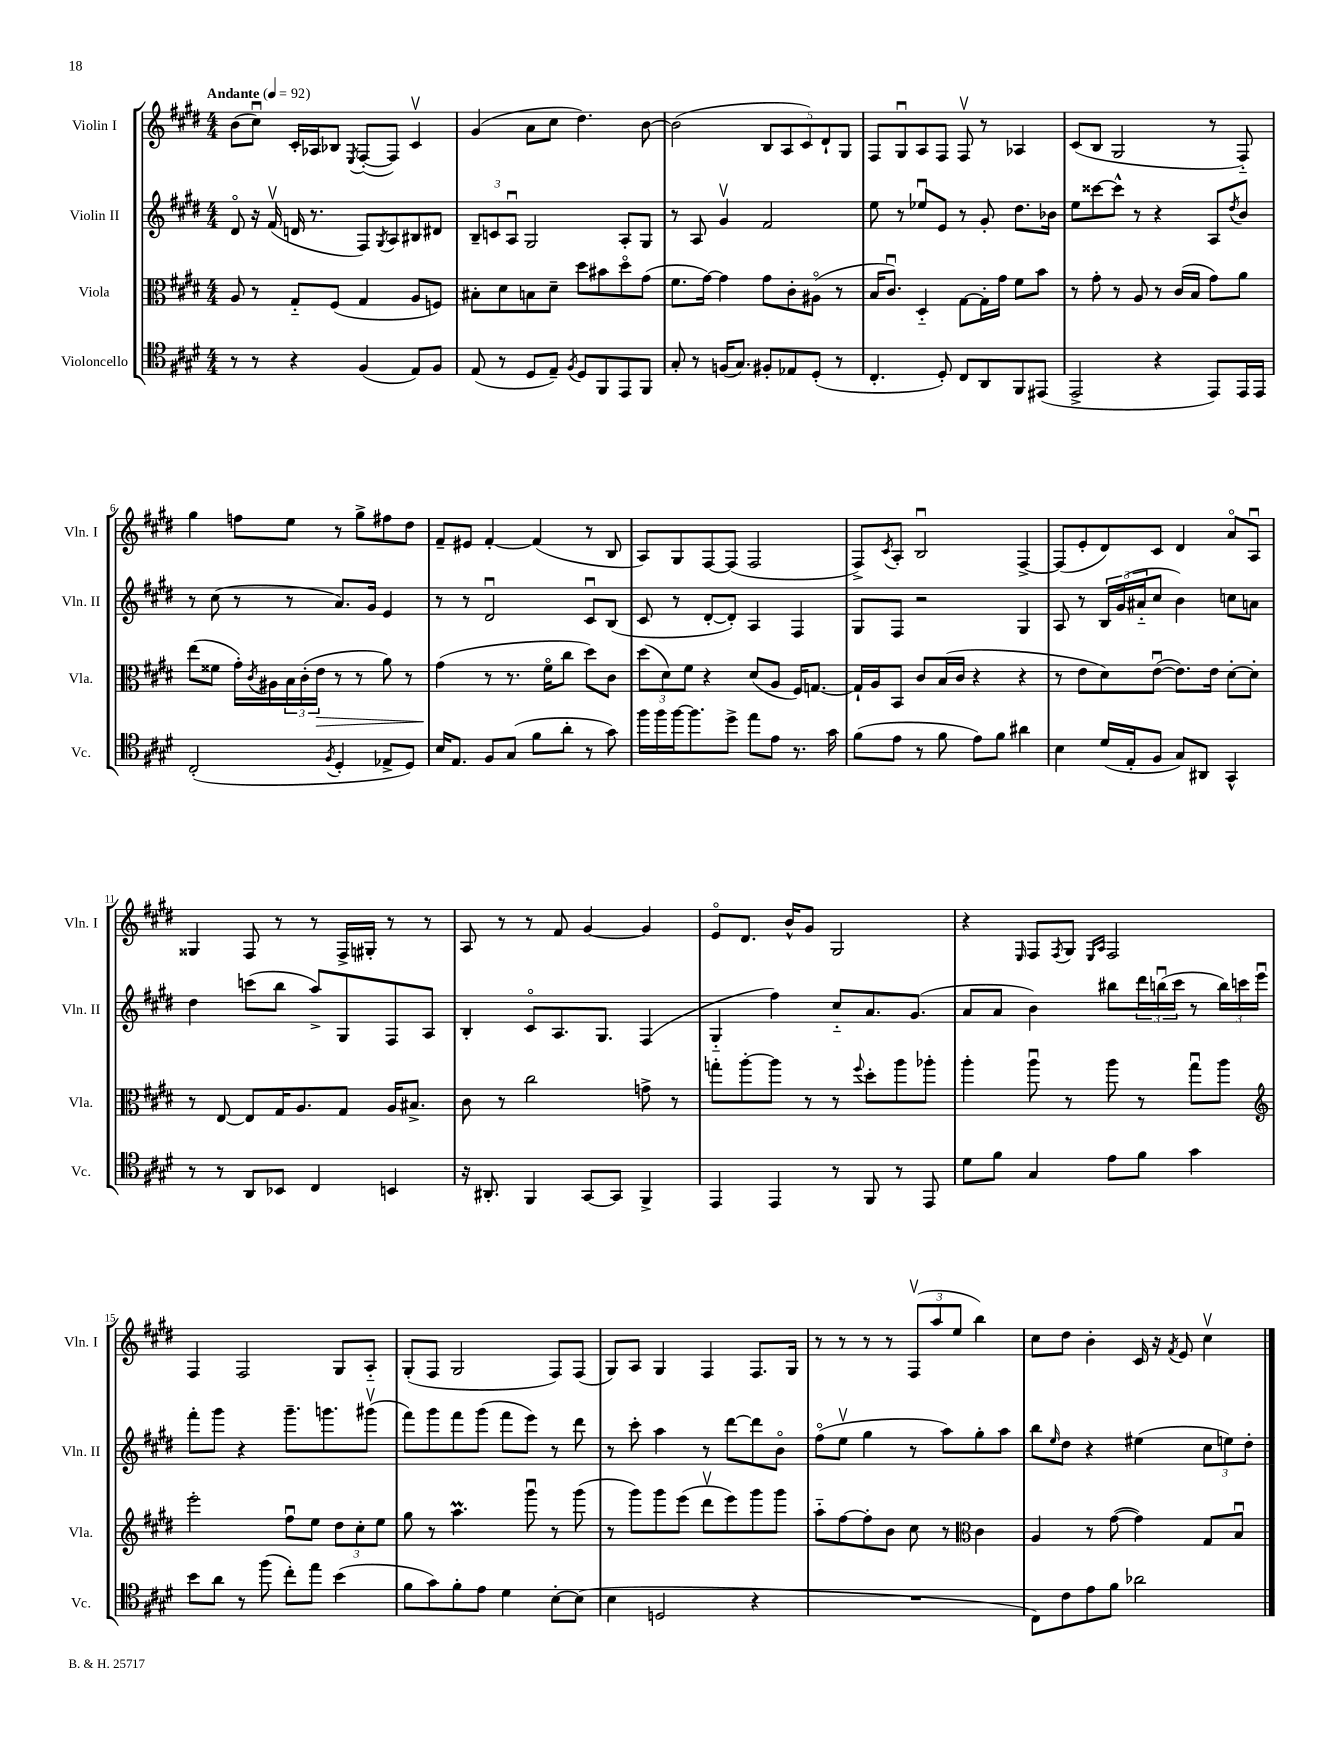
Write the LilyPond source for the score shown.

<<
\new StaffGroup <<
\new Staff = "s0" \with { instrumentName = "Violin I" shortInstrumentName = "Vln. I" } {
    \clef treble \key e \major \numericTimeSignature \time 4/4 \tempo "Andante" 4 = 92
    b'8( cis''8\downbow) cis'16-. aes16 bes8 \acciaccatura { e8 } fis8~-.( fis8) cis'4\upbow |
    gis'4( a'8 cis''8 dis''4.) b'8~ |
    b'2( \tuplet 5/4 { b8 a8 cis'8) dis'8-! gis8 } |
    fis8 gis8\downbow a8 fis8 fis8\upbow r8 aes4 |
    cis'8( b8 gis2 r8 fis8-_) |
    gis''4 f''8 e''8 r8 gis''8-> fis''8 dis''8 |
    fis'8-- eis'8 fis'4~-. fis'4( r8 b8 |
    a8) gis8 fis8~ fis8( fis2 |
    fis8->) \acciaccatura { cis'8 } a8-. b2\downbow fis4~-> |
    fis8( e'8-. dis'8) cis'8 dis'4 a'8\flageolet a8\downbow |
    gisis4 fis8 r8 r8 fis16-> gis16-. r8 r8 |
    a8 r8 r8 fis'8 gis'4~ gis'4 |
    e'8\flageolet dis'8. b'16-^ gis'8 gis2 |
    r4 \grace { e16 } fis8 \acciaccatura { fis8 } gis8 \grace { e16 a16 } fis2 |
    fis4 fis2 gis8 a8-_ |
    gis8-.( fis8 gis2 fis8) fis8( |
    gis8) a8 gis4 fis4 fis8. gis16 |
    r8 r8 r8 r8 \tuplet 3/2 { fis8\upbow( a''8 e''8 } b''4) |
    cis''8 dis''8 b'4-. cis'16 r16 \acciaccatura { fis'8 } e'8 cis''4\upbow \bar "|." |
}
\new Staff = "s1" \with { instrumentName = "Violin II" shortInstrumentName = "Vln. II" } {
    \clef treble \key e \major \numericTimeSignature \time 4/4
    dis'8\flageolet r16 fis'16\upbow( d'16 r8. fis8) \acciaccatura { gis8 } a8 bis8 dis'8 |
    \tuplet 3/2 { b8-- c'8 a8\downbow } gis2 a8-. gis8 |
    r8 a8 gis'4\upbow fis'2 |
    e''8 r8 ees''8\downbow e'8 r8 gis'8-. dis''8. bes'16 |
    e''8 cisis'''8~ cisis'''8-^ r8 r4 a8 \acciaccatura { dis''8 } b'8 |
    r8 cis''8( r8 r8 a'8.) gis'16 e'4 |
    r8 r8 dis'2\downbow cis'8\downbow b8( |
    cis'8 r8 dis'8~-. dis'8-.) a4 fis4 |
    gis8 fis8 r2 gis4 |
    a8 r8 \tuplet 3/2 { b16 gis'16( ais'16-_ } cis''8 b'4) c''8 a'8 |
    dis''4 c'''8( b''8 a''8->) gis8 fis8 a8 |
    b4-. cis'8\flageolet a8. gis8. fis4( |
    gis4-_ fis''4) cis''8-_ a'8. gis'8.( |
    a'8 a'8 b'4) bis''8 \tuplet 3/2 { dis'''16 b''16\downbow( cis'''16 } r8 \tuplet 3/2 { b''16) c'''16 e'''16\downbow } |
    fis'''8-. gis'''8 r4 gis'''8.-- g'''8. gis'''8\upbow( |
    fis'''8) gis'''8 fis'''8 gis'''8( fis'''8 e'''8) r8 dis'''8 |
    r8 cis'''8-. a''4 r8 dis'''8~ dis'''8 b'8\flageolet |
    fis''8\flageolet( e''8\upbow gis''4 r8 a''8) gis''8-. a''8 |
    b''8 \grace { e''16 } dis''8 r4 eis''4( \tuplet 3/2 { cis''8 e''8) dis''8-. } \bar "|." |
}
\new Staff = "s2" \with { instrumentName = "Viola" shortInstrumentName = "Vla." } {
    \clef alto \key e \major \numericTimeSignature \time 4/4
    a8 r8 gis8-_ fis8( gis4 a8 f8) |
    bis8-. dis'8 b8 dis'8-- dis''8 bis'8 dis''8\flageolet gis'8( |
    fis'8. gis'16~) gis'4 gis'8 cis'8-. ais8\flageolet( r8 |
    b16 cis'8.\downbow) dis4-_ gis8~ gis16-. gis'16 fis'8 b'8 |
    r8 gis'8-. r8 a8 r8 cis'16( b16 gis'8) a'8 |
    e''8( fisis'8 gis'16-.) \acciaccatura { cis'8 } ais16 \tuplet 3/2 { b16 cis'16-.( e'16\> } r8 r8 a'8) r8 |
    gis'4\!( r8 r8. fis'16\flageolet cis''8 dis''8) cis'8 |
    \tuplet 3/2 { dis''8( dis'8) fis'8 } r4 dis'8( a8 fis16) g8.~ |
    g16-! a16 b,8 cis'8 b16( cis'16 r4 r4 |
    r8 e'8 dis'8) e'8~\downbow( e'8.) e'16 dis'8~-. dis'8-. |
    r8 e8~ e8 gis16 a8. gis8 a16 bis8.-> |
    cis'8 r8 cis''2 g'8-> r8 |
    g''8-. a''8~-. a''8 r8 r8 \appoggiatura { fis''8 } dis''8-. a''8 aes''8-. |
    a''4-. a''8\downbow r8 a''8 r8 gis''8\downbow a''8 |
    \clef treble e'''2-. fis''8\downbow e''8 \tuplet 3/2 { dis''8 cis''8-. e''8 } |
    gis''8 r8 a''4.\prall gis'''8\downbow r8 gis'''8( |
    r8 gis'''8) gis'''8 e'''8( dis'''8\upbow e'''8) gis'''8 gis'''8 |
    a''8-_ fis''8~ fis''8-. b'8 cis''8 r8 \clef alto cis'4 |
    a4 r8 gis'8~( gis'4) gis8 b8\downbow \bar "|." |
}
\new Staff = "s3" \with { instrumentName = "Violoncello" shortInstrumentName = "Vc." } {
    \clef tenor \key e \major \numericTimeSignature \time 4/4
    r8 r8 r4 fis4( e8) fis8 |
    e8( r8 dis8 e8--) \acciaccatura { fis8 } dis8 fis,8 e,8 fis,8 |
    gis8-. r8 f16( gis8.) fis8-. ees8 dis8-.( r8 |
    cis4.-. dis8-.) cis8 a,8 fis,8 eis,8( |
    e,2-> r4 e,8) e,16 e,16 |
    cis2-.( \acciaccatura { fis8 } dis4-. ees8-> dis8) |
    b16 e8. fis8 gis8( fis'8 a'8-. r8 gis'8) |
    fis''16 fis''16 fis''16~ fis''8. dis''8-> e''8 e'8 r8. gis'16 |
    fis'8( e'8 r8 fis'8 e'8) fis'8 ais'4 |
    b4 dis'16( e16-. fis8 gis8) ais,8 gis,4-^ |
    r8 r8 a,8 bes,8 cis4 b,4 |
    r16 ais,8.-. fis,4 gis,8~ gis,8 fis,4-> |
    e,4 e,4 r8 fis,8 r8 e,8 |
    dis'8 fis'8 gis4 e'8 fis'8 gis'4 |
    b'8 a'8 r8 fis''8( cis''8-.) e''8 b'4( |
    fis'8 gis'8) fis'8-. e'8 dis'4 b8~-. b8( |
    b4 d2 r4 |
    R1 |
    cis8) cis'8 e'8 fis'8 aes'2 \bar "|." |
}
>>
>>
